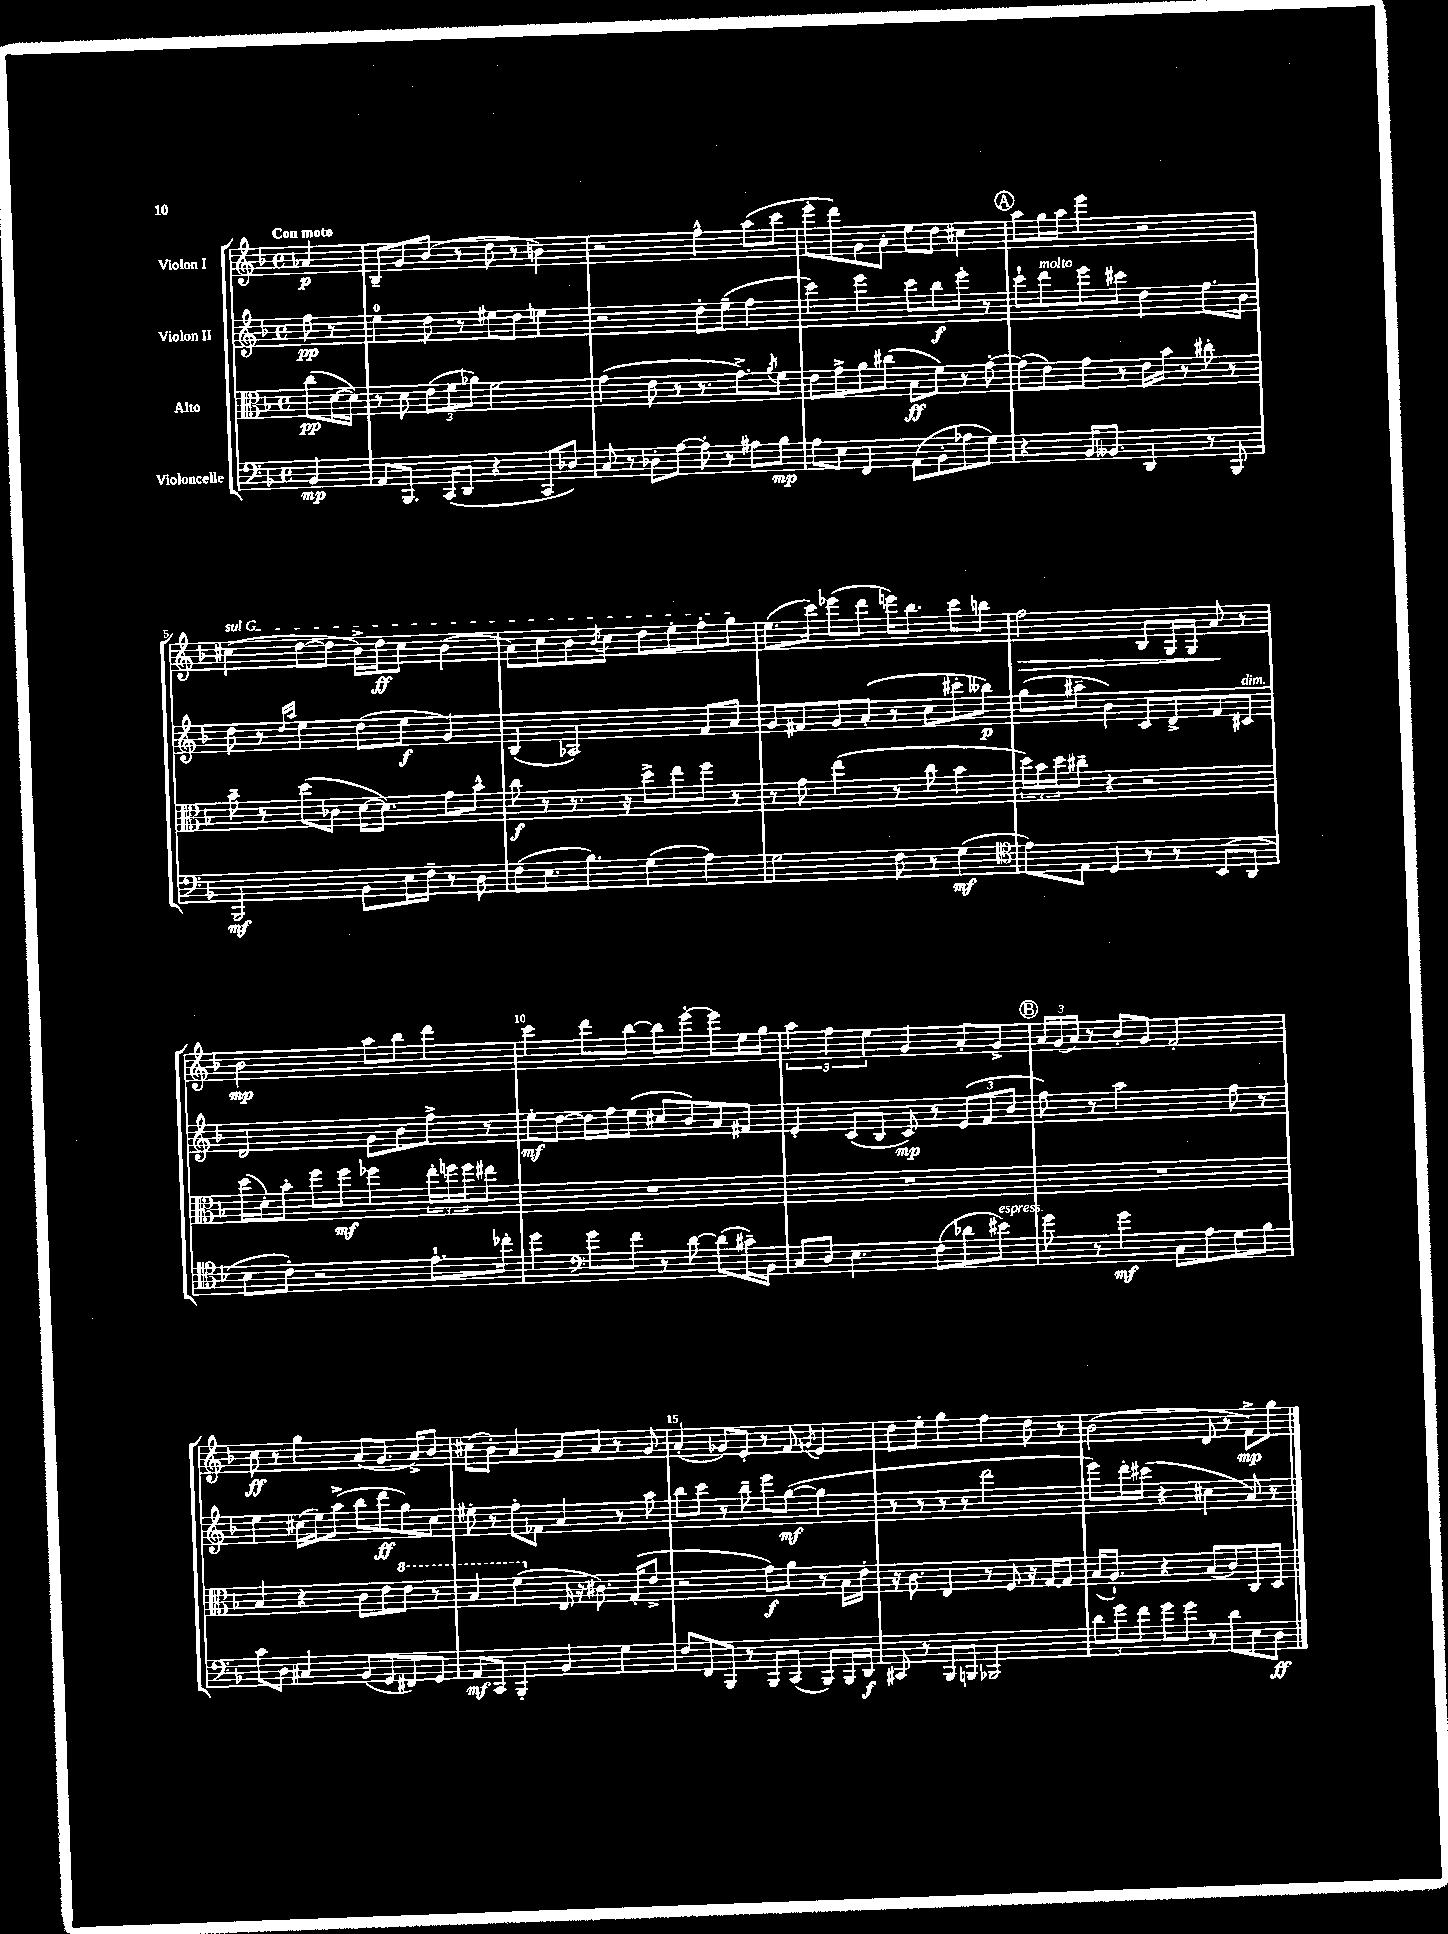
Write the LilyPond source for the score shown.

<<
\new StaffGroup <<
\new Staff = "s0" \with { instrumentName = "Violon I" } {
    \clef treble \key f \major \defaultTimeSignature \time 4/4 \partial 4 \tempo "Con moto"
    aes'4\p |
    bes8-- g'8 bes'8( r8 d''8 r8 b'4) |
    r2 f''4-^ a''8( c'''8 |
    e'''8-. d'''8) g'8 a'8-. e''8 d''8 cis''4 |
    \mark \markup { \circle "A" } a''8 g''16 a''16 e'''4 r2 |
    \once \override TextSpanner.bound-details.left.text = \markup { \italic "sul G" } cis''4\startTextSpan( d''8~ d''8 bes'16->) d''16\ff cis''8 bes'4( |
    a'8) c''8 bes'8 \acciaccatura { bes'8 } c''8 d''8 e''8-. f''8-. g''8\stopTextSpan |
    e''8.( c'''16) ees'''8( d'''8 e'''16) bes''8. c'''8 b''8 |
    f''2\> bes8 g16 g16 a'8\! r8 |
    bes'2\mp a''8 bes''8 d'''4 |
    c'''4 d'''8 bes''8~ bes''8 e'''8~-. e'''8 e''16 g''16 |
    \tuplet 3/2 { a''4 f''4 e''4 } g'4 a'8-. g'8-> |
    \mark \markup { \circle "B" } \tuplet 3/2 { a'16 g'16( a'16) } r8 bes'8-. g'8 f'2-. |
    c''8\ff r8 g''4 a'8( g'8. a'16->) bes'8 |
    cis''8( bes'8-.) a'4 g'8 a'8 r8 g'8 |
    a'4-.( ges'8) e'8-. r8 f'8 \acciaccatura { g'8 } e'4 |
    d''8 e''8-. g''4 f''4 d''8 r8 |
    bes'2( d'8 r8 f'8->\mp) g''8 \bar "|." |
}
\new Staff = "s1" \with { instrumentName = "Violon II" } {
    \clef treble \key f \major \defaultTimeSignature \time 4/4 \partial 4
    f''8\pp r8 |
    e''4-0 d''8 r8 eis''8 d''8 e''4 |
    r2 d''8-. e''8--( f''4 |
    c'''4) e'''4 c'''8 bes''8\f e'''8-. r8 |
    \mark \markup { \circle "A" } c'''8-! d'''8^\markup { \italic "molto" } e'''8 cis'''8 d''4 f''8. bes'16 |
    d''8 r8 \grace { d''16 a''16 } e''4 d''8( e''8\f g'4) |
    bes4( aes2) f'8 a'8 |
    g'8 fis'8 g'8 a'8-.( r8 c''8 cis'''8-. beses''8\p) |
    g''8( ais''8-- bes'4) c'8 d'8-> f'8 cis'8^\markup { \italic "dim." } |
    d'2 g'8 bes'8 f''8-> r8 |
    e''8-.\mf d''8~ d''16 f''16 e''8( cis''8 bes'8) a'8 fis'8 |
    e'4-. c'8( bes8 c'8\mp) r8 \tuplet 3/2 { e'8( f'8 bes'8 } |
    \mark \markup { \circle "B" } f''8) r8 a''2 f''8 r8 |
    e''4 cis''16( e''16) a''8->( bes''8 d'''8\ff g''8) cis''8 |
    eis''8-. r8 f''8-. fes'8 a'4 r8 a''8 |
    bes''8 c'''8 r8 bes''8-- e'''8 g''8~\mf( g''4 |
    r8 r8 r8 r8 d'''2 |
    e'''8) d'''16-. cis'''16( r4 cis''4 a'8) r8 \bar "|." |
}
\new Staff = "s2" \with { instrumentName = "Alto" } {
    \clef alto \key f \major \defaultTimeSignature \time 4/4 \partial 4
    c''8\pp( d'16~ d'16) |
    r8 d'8 \tuplet 3/2 { e'8( f'8 aes'8) } f'2 |
    g'4( e'8 r8 r8. g'8.->) \acciaccatura { a'8 } f'8 |
    e'8 g'8-> a'8 cis''8( bes8\ff f'8) r8 g'8~-. |
    \mark \markup { \circle "A" } g'8( e'8) g'8 r8 e'16 bes'16 r8 cis''8-. r8 |
    bes'8-- r8 d''8( ces'8 d'16~ d'8.) g'8 bes'8-^ |
    c''8\f r8 r8. r16 d''8-> e''8 f''8 r8 |
    r8 g'8 e''4( r8 c''8 bes'4 |
    \tuplet 3/2 { d''16) bes'16 d''16 } cis''8-- r4 r2 |
    d''16( d'16-.) bes'8-. f''8 f''8\mf fes''4 \tuplet 3/2 { e''16-. f''16 f''16 } eis''8 |
    R1 |
    R1 |
    \mark \markup { \circle "B" } R1 |
    bes4 r4 c'8 e'8 \ottava #1 e''8 r8 |
    bes'4 f''4( \ottava #0 e16 r16 cis'8.) g16-.( e'8-> |
    r2 g'8\f) a'8 r8 bes16 e'16-. |
    r16 c'8. e4 r8 f8 r16 g16~ g8 |
    bes16( a8.-!) r4 bes8( c'8) c8 d8 \bar "|." |
}
\new Staff = "s3" \with { instrumentName = "Violoncelle" } {
    \clef bass \key f \major \defaultTimeSignature \time 4/4 \partial 4
    bes,4\mp |
    a,8 bes,,8. c,16( d,8 r4 c,8 des8) |
    c8 r8 des8-. a8~ a8-. r8 ais8 bes8\mp |
    a8 e8 f,4 a,8( bes,8-. aes8 g8) |
    \mark \markup { \circle "A" } r4 bes,16 beses,8. d,4 r8 bes,,8 |
    bes,,2\mf bes,8 e16 f16-- r8 d8 |
    f8( e8. bes8.) g4( a4) |
    g2 f8 r8 g4\mf( |
    \clef tenor e'8) e8 d4 r8 r8 bes,8( a,8 |
    bes8 c'8-.) r2 e'8.-! ces''16-. |
    d''4 \clef bass g'8 f'8 r8 d'8~ d'8( cis'16--) bes,16 |
    c8 d8 e4. f8( des'8 eis'8^\markup { \italic "espress." }) |
    \mark \markup { \circle "B" } g'8 r8 g'4\mf c8 a8 g8 bes8 |
    c'8 d8 cis4 bes,8( g,8 fis,8) g,8 |
    a,8\mf c,8 bes,,4-. bes,4 g4 |
    f8 f,8 bes,,8 r8 bes,,8 c,8( bes,,8) bes,,16 d,16\f |
    cis,8 r8 bes,,8 b,,8 bes,,2 |
    \tuplet 3/2 { d'8 g'8 f'8 } g'8 g'8 r8 d'8 e8 d8\ff \bar "|." |
}
>>
>>
\layout { \context { \Score \override BarNumber.break-visibility = ##(#f #t #t) barNumberVisibility = #(every-nth-bar-number-visible 5) } }
